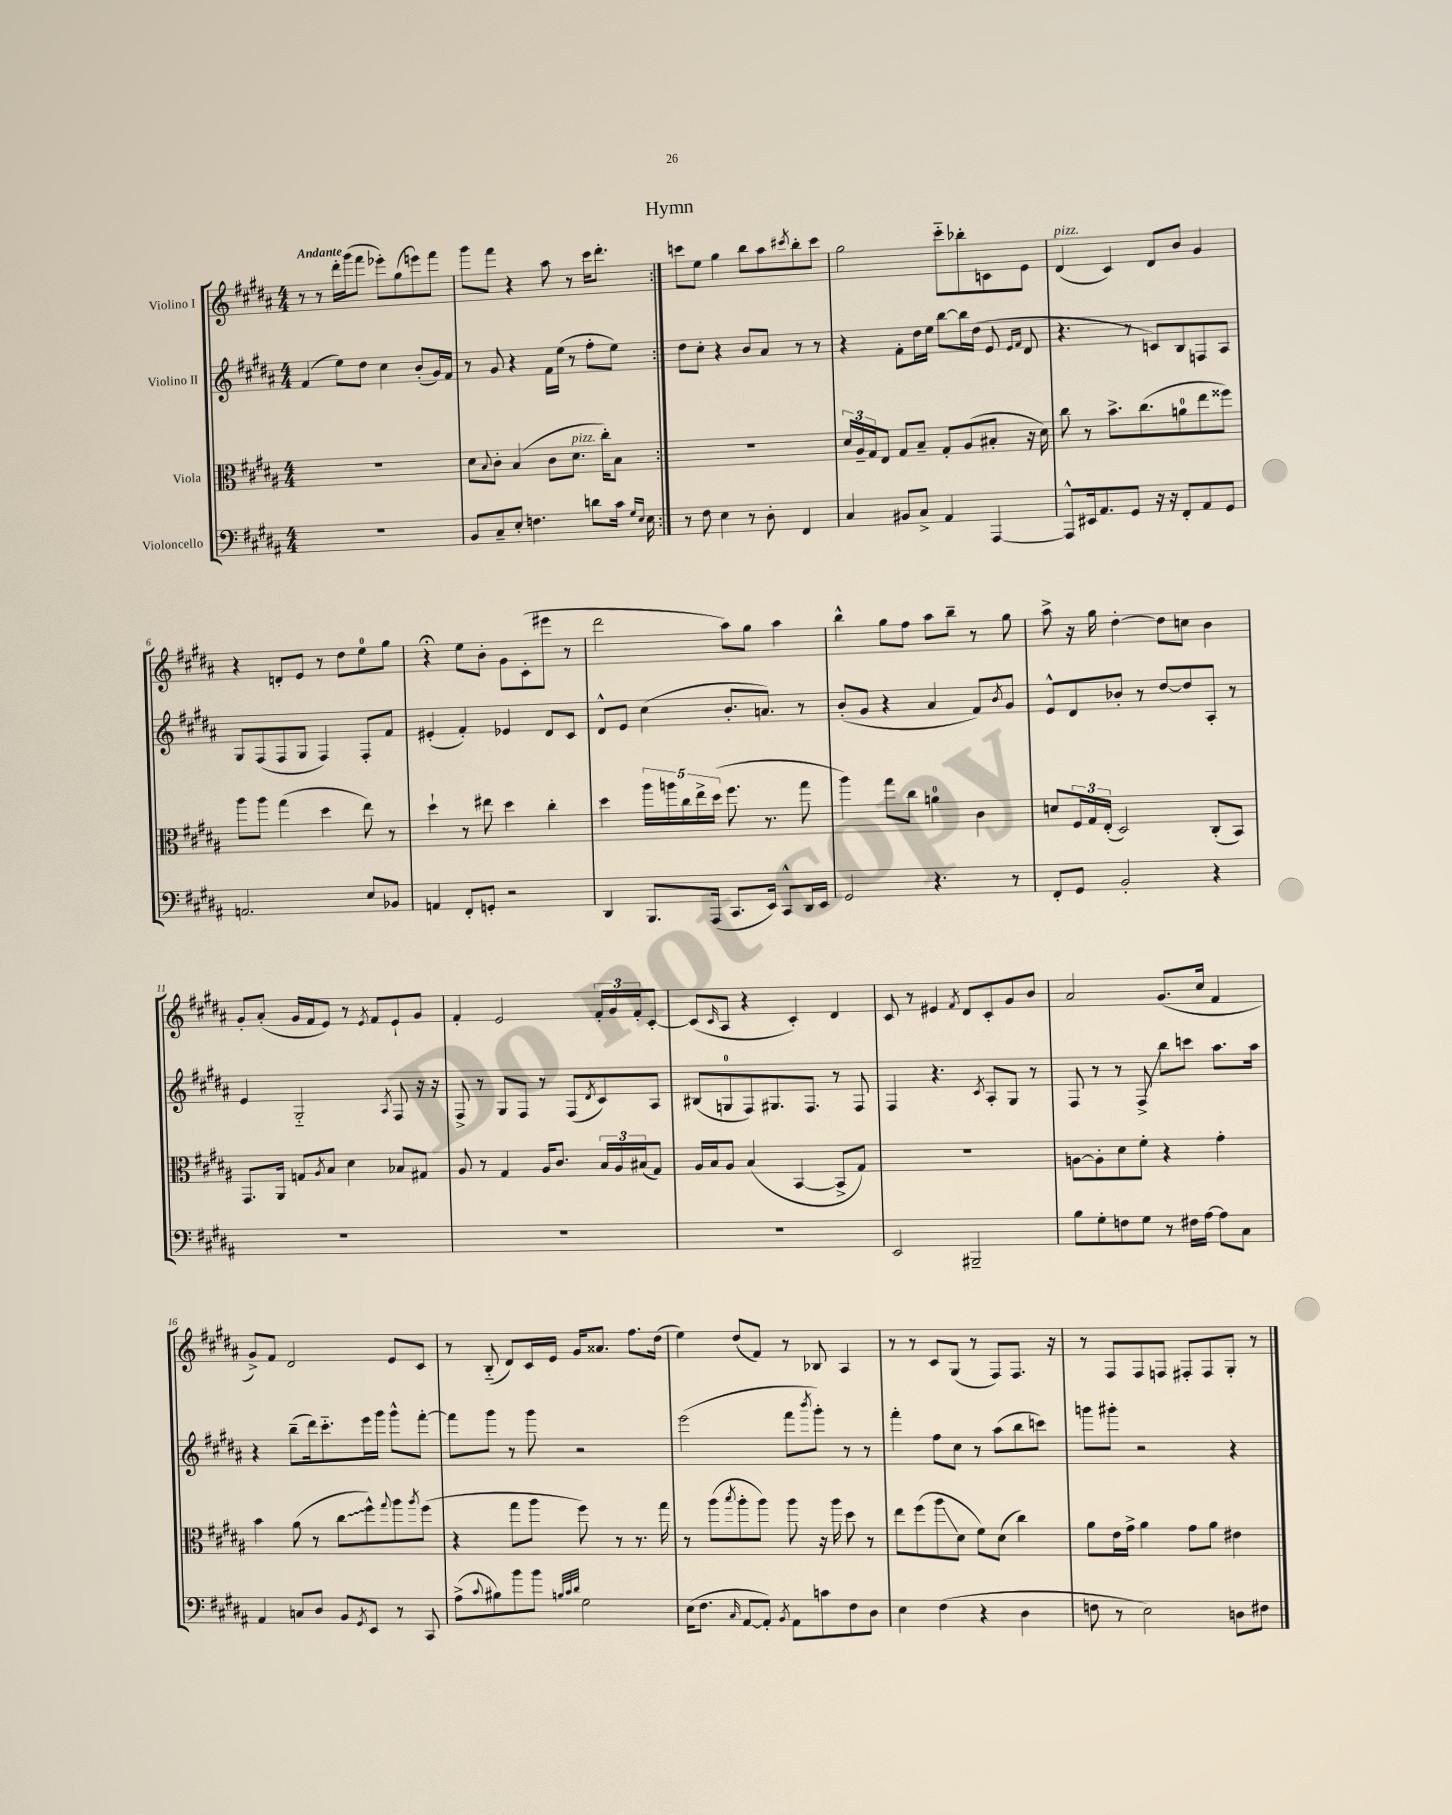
\header { title = "Hymn" }
<<
\new StaffGroup <<
\new Staff = "s0" \with { instrumentName = "Violino I" } {
    \clef treble \key b \major \numericTimeSignature \time 4/4 \tempo "Andante"
    \repeat volta 2 { r8 r8 dis'''16-. gis'''16( fis'''8 ees'''8-.) gis''8( e'''8) fis'''8 |
    gis'''8 fis'''8 r4 ais''8 r8 cis'''16 dis'''8.-. | }
    c'''8 e''8 gis''4 b''8 ais''8 \acciaccatura { cis'''8 } b''8-. cis'''8 |
    gis''2 cis'''8-_ bes''8-. c'8 e'8 |
    dis'4^\markup { \italic "pizz." }( cis'4) dis'8 b'8 gis'4 |
    r4 d'8-. e'8 r8 dis''8 e''8-0 gis''8 |
    r4\fermata e''8 b'8-. gis'8 cis'8-.( eis'''8 r8 |
    dis'''2 ais''8) gis''8 ais''4 |
    b''4-^ gis''8 fis''8 ais''8 b''8-- r8 gis''8 |
    ais''8-> r16 gis''16 dis''4~-. dis''8 c''8 b'4 |
    gis'8-. ais'8-.( gis'16 fis'16 e'8) r8 \acciaccatura { e'8 } fis'8 e'8-! gis'8 |
    fis'4-. e'2 \tuplet 3/2 { fis'16-. gis'16 fis'16-. } cis'8~-. |
    cis'8( \grace { cis'16 } ais8 r4 cis'4-.) dis'4 |
    cis'8 r8 eis'4 \acciaccatura { fis'8 } dis'8 cis'8-. gis'8 b'8 |
    ais'2 gis'8.( cis''16 fis'4 |
    gis'8->) fis'8 dis'2 e'8 cis'8 |
    r8 b8-_( dis'8) cis'16 e'16 gis'16 aisis'8. fis''8. dis''16( |
    e''4) dis''8( fis'8) r8 bes8 ais4 |
    r8 r8 cis'8 gis8( r8 fis8) fis8. r16 |
    r8 fis8 fis8 f8 fis8-. fis8 gis8-. r8 \bar "|." |
}
\new Staff = "s1" \with { instrumentName = "Violino II" } {
    \clef treble \key b \major \numericTimeSignature \time 4/4
    \repeat volta 2 { fis'4( e''8) dis''8 cis''4 b'8-.( gis'16) fis'16 |
    r8 gis'8 r4 fis'16 e''16( r8 fis''8-. e''8) | }
    dis''8 cis''8-. r4 b'8 ais'8 r8 r8 |
    r4 fis'8-. dis''16 e''16 b''8~ b''16 dis''16( e'8 \grace { e'16 fis'16 } dis'8 |
    r4. r8 c'8) b8 f8 ais8 |
    gis8 fis8( fis8 gis8 fis4) fis8-. fis'8 |
    eis'4-.( fis'4-.) ees'4 dis'8 cis'8 |
    dis'8-^ e'8 cis''4( b'8.-. a'8.) r8 |
    b'8-.( gis'8 r4 ais'4 fis'8) \acciaccatura { b'8 } gis'8 |
    e'8-^ dis'8 bes'8-. r8 dis''8~ dis''8 ais8-. r8 |
    e'4 gis2-_ \acciaccatura { ais8 } fis8 r16 r16 |
    fis8-> r8 gis8 fis8 r8 fis8( \acciaccatura { dis'8 } cis'8) ais8 |
    bis8( g8-0 fis8) gis8. fis8. r8 fis8 |
    fis4 r4. \acciaccatura { cis'8 } ais8-. gis8 r8 |
    fis8 r8 r8 fis8->\glissando b''8 c'''8 ais''8. ais''16 |
    r4 b''8--( dis'''16) cis'''8.-_ e'''16 gis'''16 gis'''8-^ fis'''8~-. |
    fis'''8 gis'''8 r8 gis'''8 r2 |
    e'''2( fis'''8 \acciaccatura { b'''8 } gis'''8-.) r8 r8 |
    fis'''4-. fis''8 cis''8 r8 ais''8( b''8 c'''8) |
    g'''8 gis'''8-. r2 r4 \bar "|." |
}
\new Staff = "s2" \with { instrumentName = "Viola" } {
    \clef alto \key b \major \numericTimeSignature \time 4/4
    \repeat volta 2 { R1 |
    dis'8 \appoggiatura { b8 } cis'8-. b4( cis'8 dis'8.^\markup { \italic "pizz." } cis''16-.) b8 | }
    R1 |
    \tuplet 3/2 { dis'16 ais16-- gis16 } e8 gis8 b8-- gis8-. ais8( bis8-. r16 dis'16) |
    cis''8 r8 b'8.-> cis''8.( a'8-0 e''8 fisis''8) |
    ais''8 ais''8 gis''4( dis''4 e''8) r8 |
    dis''4-! r8 eis''8 dis''4 cis''4-. |
    dis''4 \tuplet 5/4 { ais''16 a''16 cis''16 e''16-> dis''16( } fis''8. r8. gis''8 |
    ais''4) gis''8 cis''8 a'4-0 cis'4 |
    d'8 \tuplet 3/2 { fis16 gis16 e16-.( } dis2) cis8-.( b,8) |
    gis,8. ais,16 g8 \acciaccatura { ais8 } b8 dis'4 bes8 gis8 |
    ais8 r8 gis4 ais16 cis'8. \tuplet 3/2 { b16 ais16 bis16( } gis8) |
    ais16 b16 ais8 b4( b,4~ b,8-> gis8) |
    R1 |
    a8~ a8-. dis'8 fis'8-. r4 gis'4-. |
    b'4 ais'8( r8 \once \override Glissando.style = #'zigzag cis''8\glissando fis''8-^) \appoggiatura { gis''8 } ais''8 \acciaccatura { ais''8 } fis''8( |
    r4 gis''8 ais''8 fis''8) r8 r8. gis''16 |
    r8 ais''8( \acciaccatura { b''8 } ais''8-. ais''8) ais''8 r16 ais''16 dis''8 r8 |
    e''8 fis''8( ais''8\glissando dis'8 fis'8) dis'8( cis''4) |
    ais'8 e'16 gis'16-> ais'4 gis'8 ais'8 eis'4 \bar "|." |
}
\new Staff = "s3" \with { instrumentName = "Violoncello" } {
    \clef bass \key b \major \numericTimeSignature \time 4/4
    \repeat volta 2 { R1 |
    b,8 cis8-- e8-. f4. d'8 cis'16 \grace { gis16 e16 } e16 | }
    r8 fis8 e4 r8 dis8-. fis,4 |
    cis4 bis,8 cis8-> ais,4 ais,,4~ |
    ais,,8-^ eis,16 ais,8. gis,8 r16 r16 fis,8-. ais,8 gis,8 |
    a,2. e8 bes,8 |
    a,4 fis,8-. g,8-. r2 |
    dis,4 b,,8. ais,,16( cis,8. e,16) cis,8-^ dis,16 e,16 |
    gis,2 r4. r8 |
    fis,8-. gis,8 b,2-. r4 |
    R1 |
    R1 |
    R1 |
    e,2 bis,,2-- |
    b8 gis8-. f8 gis8 r8 fis16 ais16~ ais8 cis8 |
    ais,4 c8 dis8 b,8 \acciaccatura { gis,8 } e,8 r8 cis,8 |
    ais8->( \appoggiatura { cis'8 } bis8) b'8 b'8 \grace { b32 cis'32 dis'32 } gis2 |
    e16( fis8. \grace { cis16 } ais,8~ ais,8-.) \acciaccatura { b,8 } ais,8 c'8 fis8 dis8 |
    e4 fis4( r4 dis4 |
    f8 r8 e2) d8 fis8 \bar "|." |
}
>>
>>
